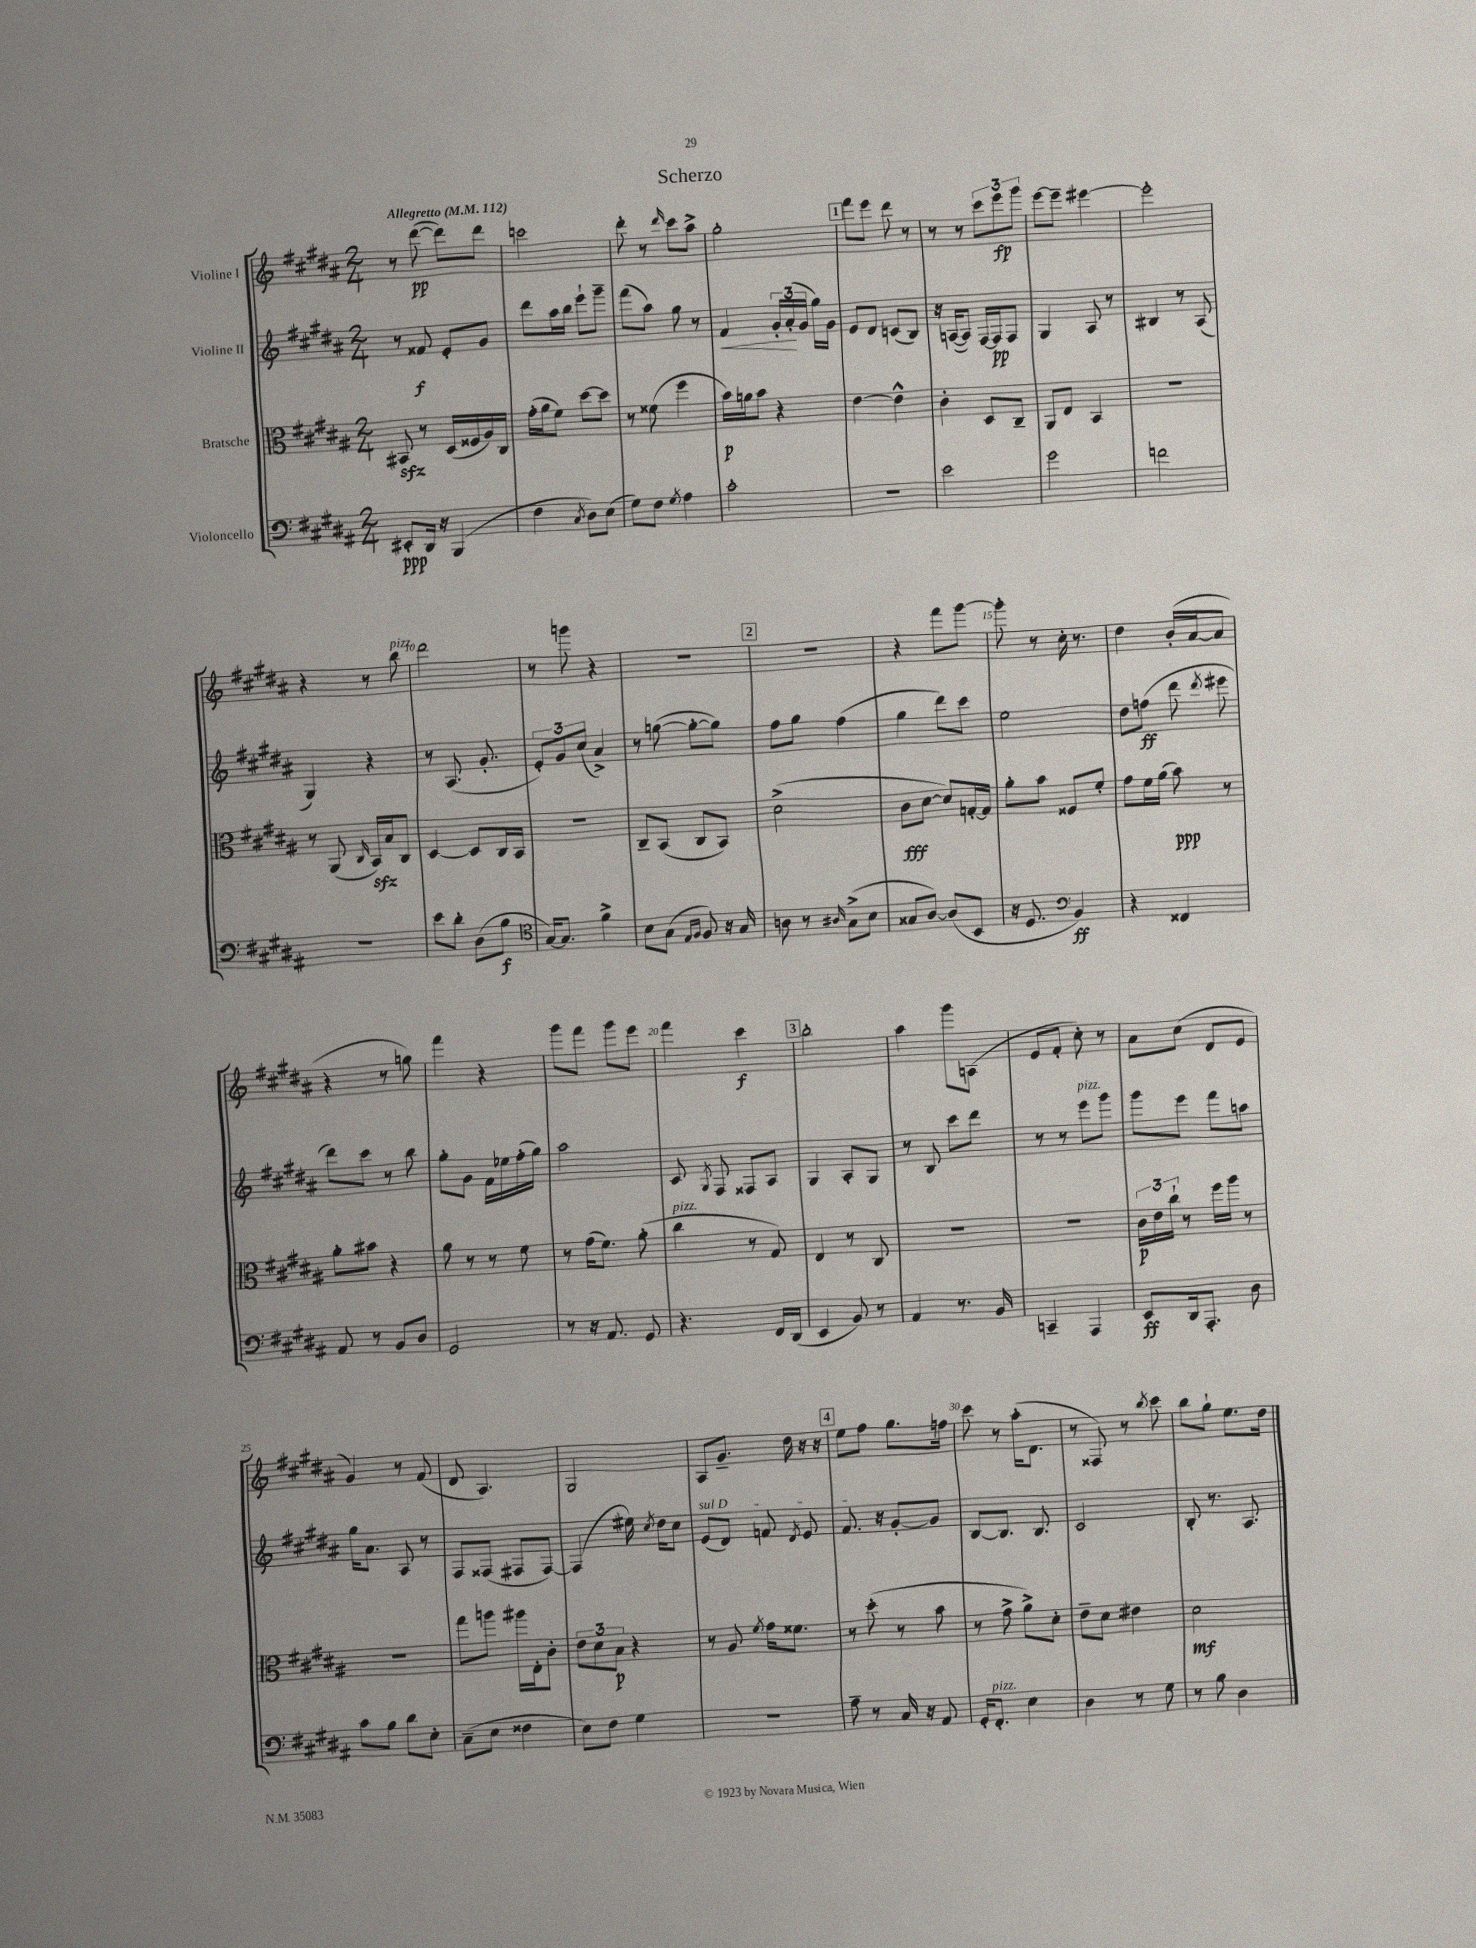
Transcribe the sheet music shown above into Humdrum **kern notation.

**kern	**kern	**kern	**kern
*staff4	*staff3	*staff2	*staff1
*clefF4	*clefC3	*clefG2	*clefG2
*k[f#c#g#d#a#]	*k[f#c#g#d#a#]	*k[f#c#g#d#a#]	*k[f#c#g#d#a#]
*M2/4	*M2/4	*M2/4	*M2/4
*MM112	*MM112	*MM112	*MM112
8EE#'	8BB#	8r	8r
16DD#	8r	8f##	([8ddd#
16r	.	.	.
(4BBB	(16D#	8e'	8ddd#])
.	16F##	.	.
.	16A#)	8g#	8ddd#
.	16C#	.	.
=	=	=	=
4F#	(16g#'	8ddd#	2ccc
.	16a#	.	.
.	8f#)	16aa#	.
.	.	16bb	.
8qC#	.	.	.
8D#)	[8dd#	8eee`	.
(8E	8dd#]	8ggg#~	.
=	=	=	=
8G#)	8r	(8fff#	8ddd#'
8F#	(8f##	8aa#)	8r
8qG#	.	.	16qqddd#
4A#	4ff#	8gg#	8ccc#
.	.	8r	8aa#^
=	=	=	=
2c#'	16b)	4f#	2gg#'
.	16a	.	.
.	8b	.	.
.	4r	24g#'	.
.	.	(24a#'	.
.	.	24g#	.
.	.	16gg#)	.
.	.	16g#	.
=	=	=	=
2r	[4e	8e	8fff#
.	.	8d#	8eee
.	4e^^]	(8c	8ddd#
.	.	8B)	8r
=	=	=	=
2e	4c#'	16r	8r
.	.	([16A	.
.	.	8A])	8r
.	8D#	[16F#	12ccc#
.	.	16F#]	.
.	.	.	12eee
.	8C#~	8F#	.
.	.	.	12ggg#
=	=	=	=
2g#	8AA#	4G#	[8eee
.	8E	.	8eee~]
.	4BB	8A#	[4eee#
.	.	8r	.
=	=	=	=
2f	2r	4B#	2eee#']
.	.	8r	.
.	.	(8A#	.
=	=	=	=
2r	8r	4G#)	4r
.	(8AA#	.	.
.	16qqC#	.	.
.	16BB)	4r	8r
.	16B	.	.
.	8C#	.	8bb
=	=	=	=
8e	[4D#	8r	2ddd#
8d#'	.	(8.A#	.
(8D#	8D#]	.	.
.	.	8.g#'	.
8B	16C#	.	.
.	16BB	.	.
=	=	=	=
*clefC4	*	*	*
[16G#)	2r	12e')	8r
8.G#]	.	.	.
.	.	12g#	.
.	.	.	8ggg
.	.	(12cc#	.
4f#^	.	4a#^)	4r
=	=	=	=
8B	8C#~	8r	2r
(8G#	(8BB	([8gg	.
16qqE	.	.	.
16qqF#	.	.	.
8F#)	8C#	8gg'_	.
16r	8BB)	8gg])	.
16G#	.	.	.
=	=	=	=
8A	(2d#^	8ff#	2r
8r	.	8gg#	.
16qqA#	.	.	.
(8G#^	.	(4ff#	.
8B	.	.	.
=	=	=	=
8G##	8c#	4gg#	4r
[8A#)	[8d#	.	.
(8A#]	8d#])	8ddd#)	8fff#
8BB	[16G'	8ccc#	[8ggg#
.	16G]	.	.
=	=	=	=
16r	8a#'	2ee	8ggg#']
8.D#	.	.	.
.	8b	.	8r
*clefF4	*	*	*
4BB)	8F##	.	16cc#'
.	.	.	8.r
.	8f#'	.	.
=	=	=	=
4r	8g#	8dd#	4dd#
.	16f#	(8ff	.
.	(16a#	.	.
4FF##	8b)	8ddd#	(16b'
.	.	.	[16a#
.	.	8qddd#	.
.	8r	8eee#	8a#]
=	=	=	=
8AA#	8a#'	8ddd#)	4r
8r	8b#	8ccc#	.
8BB	4r	8r	8r
8D#	.	8bb	8gg)
=	=	=	=
2GG#	8a#	8gg#'	4fff#
.	8r	8g#	.
.	8r	16f#	4r
.	.	16ee-	.
.	8f#	(16ff#'	.
.	.	16gg#)	.
=	=	=	=
8r	8r	2aa#	8ggg#
16r	(16g#	.	8fff#
8.AA#	8.f#)	.	.
.	.	.	8ggg#
8GG#	(8a#'	.	8eee
=	=	=	=
4.r	4cc#	8c#	4fff#
.	.	8qG#	.
.	.	8F#	.
.	8r	8F##	4ccc#
16FF#	8G#)	8A#	.
(16DD#	.	.	.
=	=	=	=
4EE	4E	4G#	2bb'
8BB)	8r	8A#'	.
8r	8C#	8G#	.
=	=	=	=
4AA#	2r	8r	4aa#
.	.	8B	.
8.r	.	8ccc#	8ggg#
.	.	8ddd#	(8A
16BB	.	.	.
=	=	=	=
4CC~	2r	8r	8e
.	.	8r	8f#'
4AAA#	.	8eee	8cc#')
.	.	8ggg#	8r
=	=	=	=
8EE	24c#	8ggg#	8a#
.	24e	.	.
.	24cc#`	.	.
16DD#	8r	8eee	(8cc#
8.AAA#'	.	.	.
.	16ff#	8fff#	8d#
.	16aa#	.	.
8D#	8r	8aa	8e
=	=	=	=
8c#	2r	16gg#	4g#)
.	.	8.a#	.
8B	.	.	.
8d#	.	8A#	8r
8E'	.	8r	(8f#
=	=	=	=
(8C#~	8gg#	8F#	8d#
8E	8aa	(8F##	4.A#)
4F##	16aa#	8F#	.
.	16E'	.	.
.	8c#'	[8F#)	.
=	=	=	=
8E)	12e	(4F#]	2G#
.	12d#	.	.
8F#	.	.	.
.	12B	.	.
4G#	4r	16ee#)	.
.	.	8qcc#	.
.	.	16dd#	.
.	.	8cc#	.
=	=	=	=
2r	8r	(8e	8A#
.	8A#	8d#)	8.g#~
.	8qf#	.	.
.	16g#	8f	.
.	8.f##	.	16dd#
.	.	8qd#	.
.	.	8e	16r
.	.	.	16r
=	=	=	=
8A#~	8r	8.f#	8ee
8r	(8dd#'	.	8ff#
.	.	16r	.
16C#	8r	[8g#'	8.gg#
16r	.	.	.
8AA#	8b	8g#]	.
.	.	.	16ff
=	=	=	=
16GG#'	8r	[8B	8ccc#
8.FF#'	.	.	.
.	8g#^	8.B]	8r
4E	8a#^)	.	(16aa#'
.	.	8.B	8.d#
.	8d#'	.	.
=	=	=	=
4D#	8e~	2c#	8r
.	8d#	.	8F##)
8r	4e#	.	8r
.	.	.	8qbb
8G#	.	.	8ccc#
=	=	=	=
8r	2d#	8B'	8bb
8B	.	8.r	8gg#`
4D#	.	.	8.ee
.	.	8.A#	.
.	.	.	16dd#
==	==	==	==
*-	*-	*-	*-
